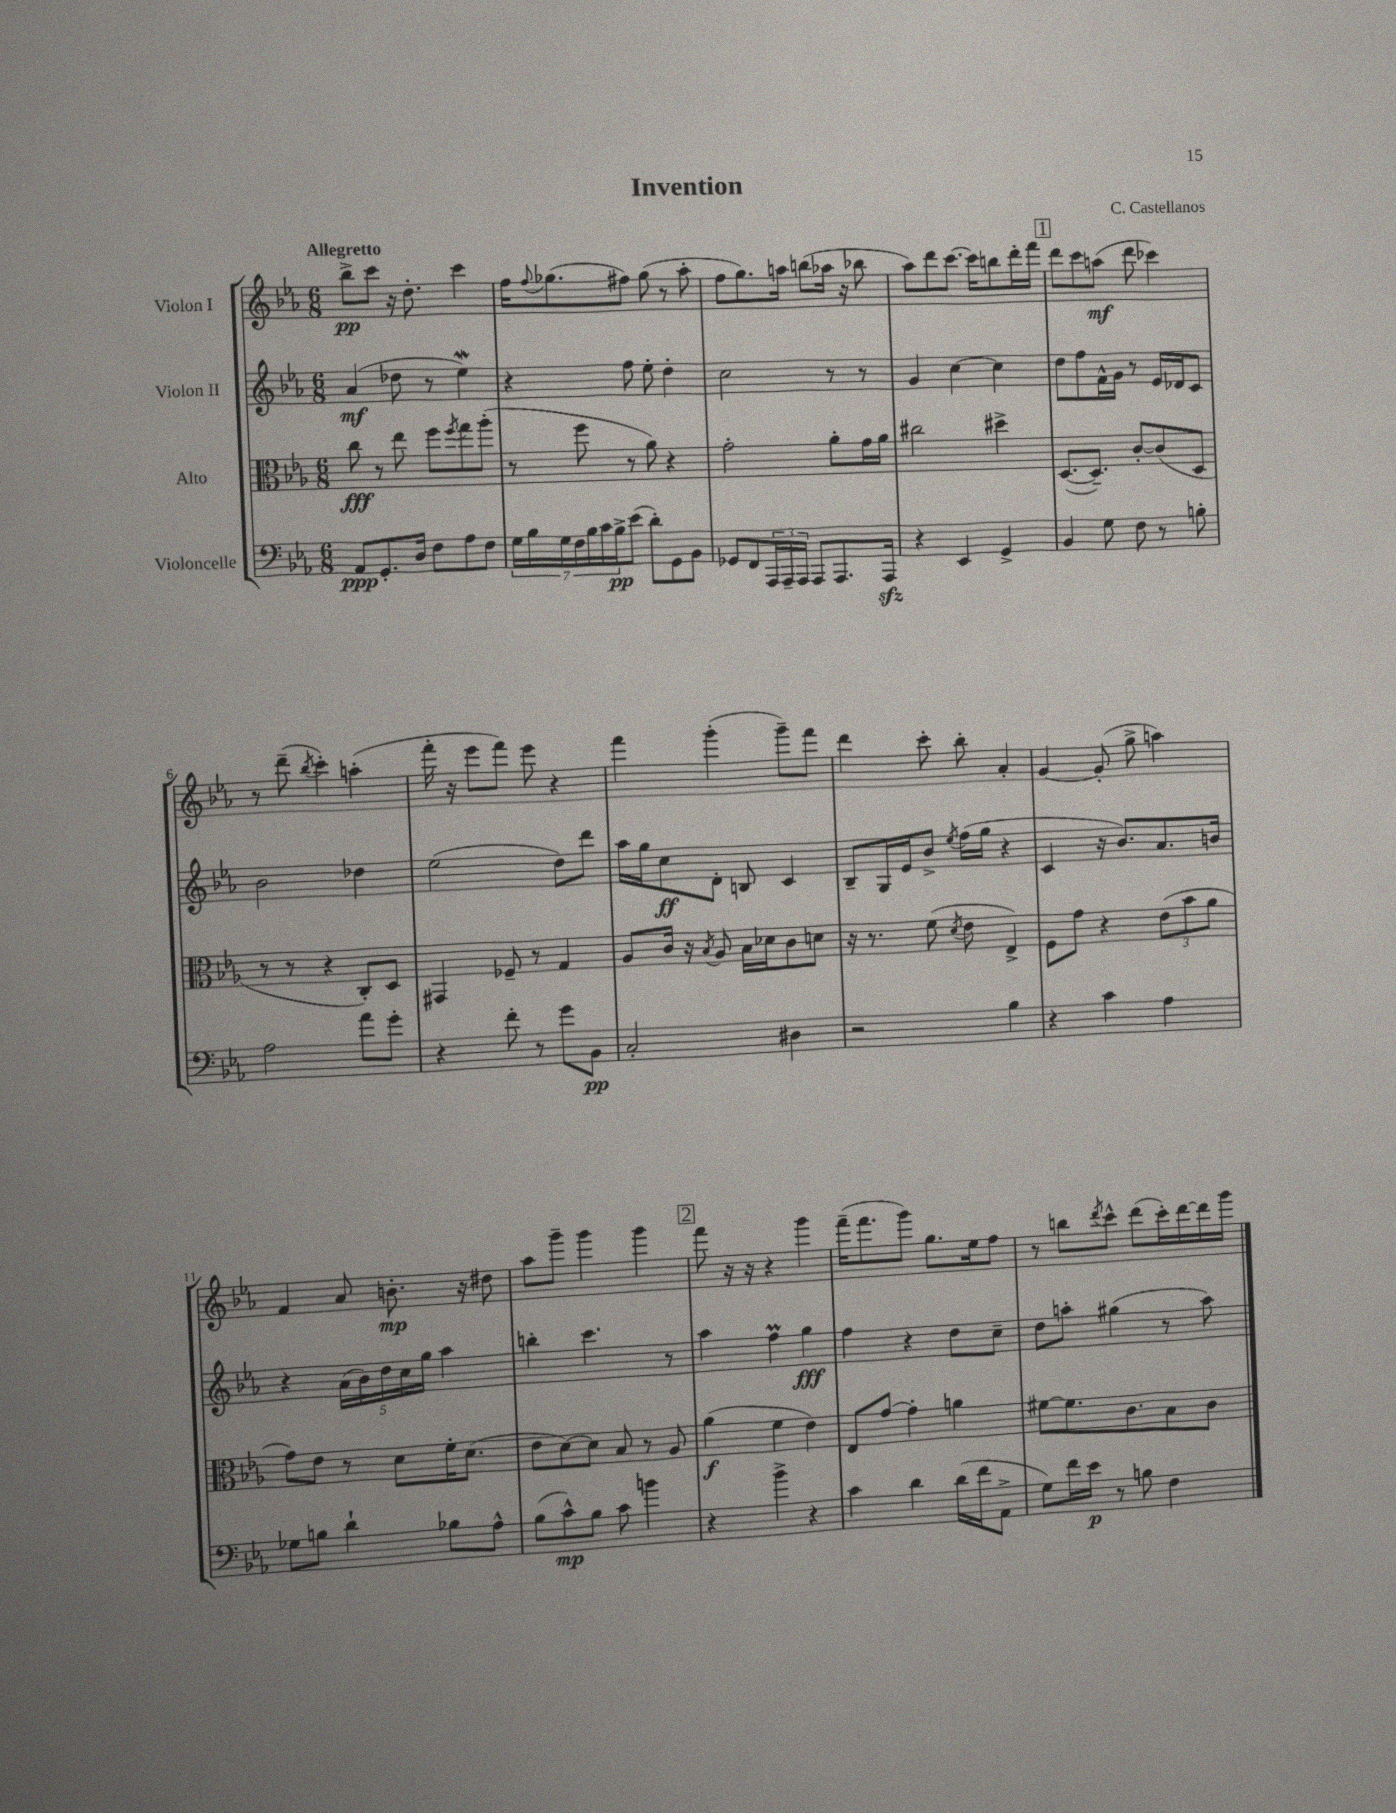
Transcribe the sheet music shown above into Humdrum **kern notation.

**kern	**kern	**kern	**kern
*staff4	*staff3	*staff2	*staff1
*clefF4	*clefC3	*clefG2	*clefG2
*k[b-e-a-]	*k[b-e-a-]	*k[b-e-a-]	*k[b-e-a-]
*M6/8	*M6/8	*M6/8	*M6/8
8AA-/L	8cc\	(4a-/	8bb-^\L
8.GG'/	8r	.	8ccc\J
.	8ee-\	8dd-\	16r
16D/Jk	.	.	8.dd'\
8F\L	8ff\L	8r	.
.	8qff/	.	.
8A-\	8gg\	4ee-\)	4ccc\
8F\J	(8aa-'\J	.	.
=	=	=	=
28G\LL	8r	4r	16ff\LK
28B-\	.	.	.
.	.	.	8qqff/
.	.	.	(8.gg-\
28G\	.	.	.
28F\	.	.	.
.	8ff\	.	.
28B-\	.	.	.
28c\	.	.	.
28B-^\J	.	.	.
(8e-\J	8r	8ff\	8ff#\J)
8d'\L)	8a-\)	8ee-'\	(8gg-\
8GG\	4r	4dd'\	8r
8BB-\J	.	.	8aa-'\
=	=	=	=
8GG-/L	2g'\	2cc\	8ff\L
8FF/	.	.	8.gg\)
24AAA-/L	.	.	.
24AAA-~/	.	.	.
.	.	.	16aa\Jk
24AAA-/JJ	.	.	.
8AAA-/L	.	.	(8bb\L
8.AAA-/	8a-'\L	8r	16aa-\Jk
.	.	.	16r
.	16g\L	8r	8bb-\
16AAA-/Jk	16a-\JJ	.	.
=	=	=	=
4r	2cc#\	4g/	8aa-\L)
.	.	.	8ddd\
4EE-/	.	[4cc\	[8.ccc\J
.	.	.	16ccc\]LK
4GG^/	4dd#^\	4cc\]	8bb\
.	.	.	16ddd'\L
.	.	.	16fff\JJ
=	=	=	=
4BB-/	([8.D/L	8dd\L	8ddd\L
.	.	8ff\	8ccc\
.	8.D~/]J)	.	.
8G\	.	16f^^\L	(8aa\J
.	.	16g\JJ	.
8F\	[8c'/L	8r	8ddd\
8r	(8c/]	16e-/LL	4ccc-\)
.	.	16d-/J	.
8B'\	8D/J	8c/J	.
=	=	=	=
2A-\	8r	2b-\	8r
.	8r	.	(8ddd~\
.	.	.	8qbb-/
.	4r	.	4ccc'\)
8a-\L	8C'/L)	4dd-\	(4aa'\
8g'\J	8D/J	.	.
=	=	=	=
4r	4GG#/	(2ee-\	16fff'\
.	.	.	16r
.	.	.	8eee-\L
8f'\	8F-~/	.	8fff\J)
8r	8r	.	8eee-\
8g\L	4G/	8dd\L)	4r
8BB-\J	.	8ddd\J	.
=	=	=	=
2C'/	8A-/L	16aa-\LL	4fff\
.	.	16gg\J	.
.	16c/Jk	8cc\	.
.	16r	.	.
.	8qB-/	.	.
.	8A-/	8d'\J	(4ggg'\
.	16B-\LL	8B/	.
.	16d-\J	.	.
4D#\	8c\	4c/	8ggg~\L)
.	8d\J	.	8fff\J
=	=	=	=
2r	16r	8B-~/L	4ddd\
.	8.r	.	.
.	.	16G/L	.
.	.	16e-/J	.
.	(8f\	8b-^/J	8ccc'\
.	8qd/	8qee-/	.
.	8e-\	(16ff\LL	8bb-'\
.	.	16gg\JJ	.
4B-\	4E-^/)	4r	4a-'/
=	=	=	=
4r	8F\L	4c/	[4g/
.	8g\J	.	.
4c\	4r	16r	(8g'/]
.	.	8.b-/L)	.
.	.	.	8gg^\
4A-\	(12e-\L	8.a-/	4aa\)
.	12b-\	.	.
.	12a-\J	.	.
.	.	16b/Jk	.
=	=	=	=
8G-\L	8g\L)	4r	4f/
8B\J	8e-\J	.	.
4d`\	8r	(20a-\LL	8a-/
.	.	20b-\)	.
.	.	20dd\	.
.	8d\L	.	8.b'\
.	.	20cc\	.
.	.	20gg\JJ	.
8B-\L	16f'\K	4aa-\	.
.	(8.d\J	.	16r
8A-^^\J	.	.	8dd#\
=	=	=	=
(8B-\L	8e-\L	4bb'\	8aa-\L
8c^^\)	[8d\)	.	8ggg~\J
8B-\J	8d\]J	4.ccc\	4ggg\
8c\	8B-/	.	.
4b\	8r	.	4ggg\
.	8A-/	8r	.
=	=	=	=
4r	(4a-\	4aa-\	8fff\
.	.	.	16r
.	.	.	16r
4b-^\	4f\	4ff\	4r
4r	4e-\)	4gg\	4ggg\
=	=	=	=
4c\	8E-/L	4ff\	(16fff~\LK
.	.	.	8.fff\
.	[8g/J	.	.
4d\	4g'\]	4r	8ggg\J)
.	.	.	8.gg\L
(16d\LL	4a\	8dd\L	.
16f\J	.	.	16ee-\k
8AA-^\J	.	8cc~\J	8ff\J
=	=	=	=
8G\L)	[8f#\L	8dd\L	8r
16f\L	8.f#\]	8aa'\J	8bb\L
16e-\JJ	.	.	.
.	.	.	8qddd/
8r	.	(4gg#\	8ccc^^\J
.	8.c\	.	.
8B\	.	.	(8ddd\L
4F\	8B-\	8r	16ccc'\L)
.	.	.	[16ddd\
.	8c\J	8aa\)	16ddd\]
.	.	.	16ggg\JJ
==	==	==	==
*-	*-	*-	*-
